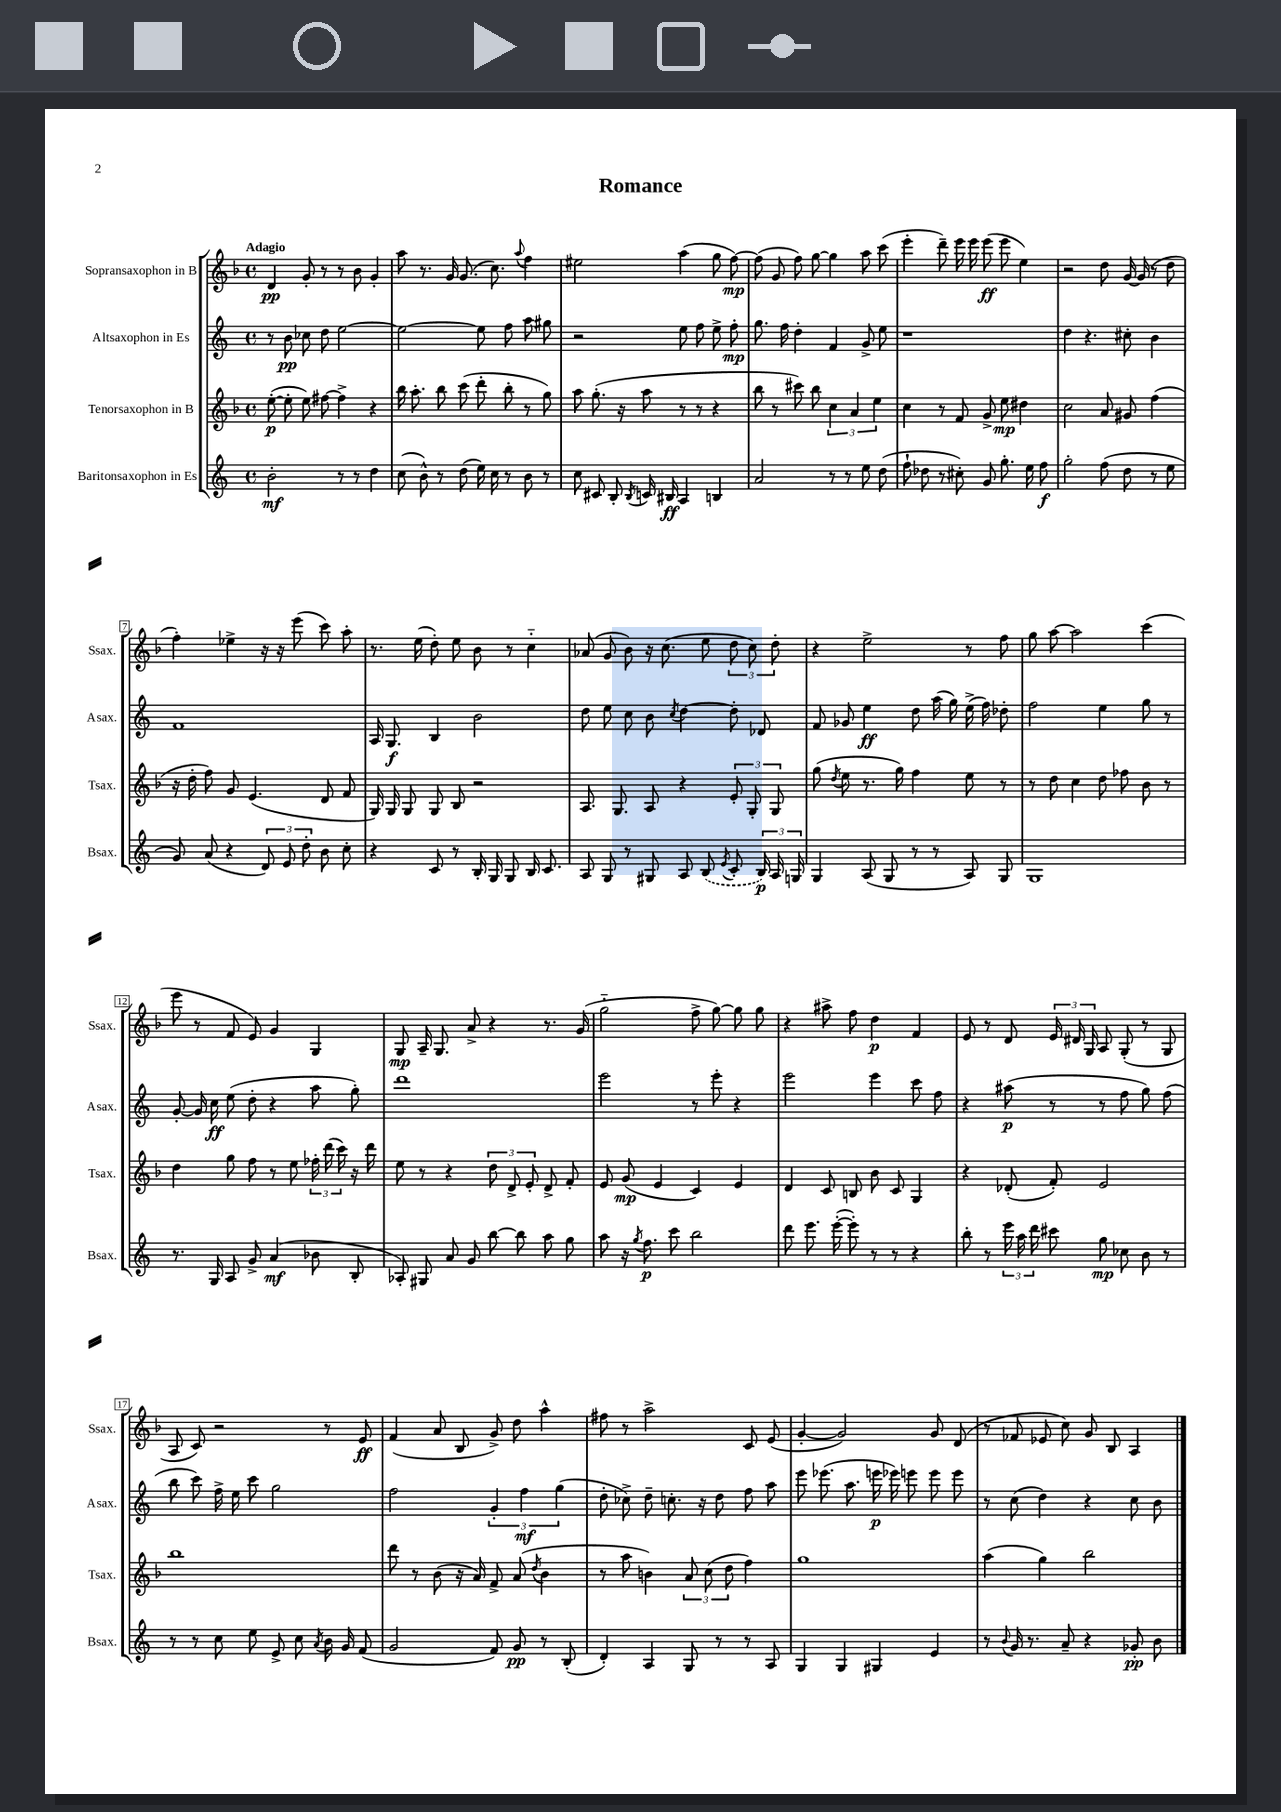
\header { title = "Romance" }
<<
\new StaffGroup <<
\new Staff = "s0" \with { instrumentName = "Sopransaxophon in B" shortInstrumentName = "Ssax." } {
    \clef treble \key f \major \defaultTimeSignature \time 4/4 \tempo "Adagio"
    \autoBeamOff d'4\pp g'8-. r8 r8 bes'8 g'4-. |
    a''8 r8. g'16 g'8.( c''8.) \appoggiatura { a''8 } f''4 |
    eis''2 a''4( g''8 f''8~\mp) |
    f''8( g'8 f''8) g''8~ g''4 a''8 c'''8( |
    e'''4-. d'''8--) e'''16 e'''16 e'''8\ff( e'''8 e''4) |
    r2 d''8 g'16~ g'16( r8 d''8 |
    f''4-.) ees''4-> r16 r16 e'''8( c'''8) a''8-. |
    r8. e''16( d''8-.) e''8 bes'8 r8 c''4-_ |
    aes'8( g'8 bes'8) r16 c''8.( e''8 \tuplet 3/2 { d''8 c''8) d''8-. } |
    r4 e''2-> r8 f''8 |
    g''8 a''8~ a''2 c'''4( |
    e'''8 r8 f'8 e'8) g'4 g4 |
    g8\mp a16-- g8. a'8-> r4 r8. g'16( |
    g''2-_ f''8-> g''8~) g''8 g''8 |
    r4 ais''8-> f''8 d''4\p f'4 |
    e'8 r8 d'8 \tuplet 3/2 { e'16 dis'16 g16 } a8 g8-.( r8 g8 |
    a8 c'8) r2 r8 e'8\ff |
    f'4( a'8 bes8 g'8->) d''8 a''4-^ |
    fis''8 r8 a''2-> c'8 e'8( |
    g'4~-. g'2) g'8 d'8( |
    r8 fes'8 ees'8 c''8) g'8 bes8 a4 \bar "|." |
}
\new Staff = "s1" \with { instrumentName = "Altsaxophon in Es" shortInstrumentName = "Asax." } {
    \clef treble \key c \major \defaultTimeSignature \time 4/4
    \autoBeamOff r8 b'8\pp ces''8 d''8 e''2~ |
    e''2~ e''8 f''8 a''8 gis''8 |
    r2 e''8 f''8 e''8-> f''8-.\mp |
    g''8. f''16 d''4-. f'4 g'8-> e''8 |
    r1 |
    d''4 r4. cis''8-. b'4 |
    f'1 |
    a16 g8.\f b4 b'2 |
    d''8 e''8 c''8 b'8 \acciaccatura { c''8 } d''4~ d''8-. des'8 |
    f'8 ges'8 e''4\ff d''8 a''16( g''16) e''16->( f''16) des''8-. |
    f''2 e''4 g''8 r8 |
    g'8~-. g'16 c''16\ff e''8( d''8-. r4 a''8 g''8-.) |
    d'''1 |
    e'''2 r8 e'''8-. r4 |
    e'''2 e'''4 c'''8 f''8 |
    r4 ais''8\p( r8 r8 f''8 g''8) f''8( |
    b''8 c'''8) f''16-> e''16 c'''8 g''2 |
    f''2 \tuplet 3/2 { g'4-. f''4\mf g''4( } |
    d''8-. ces''8->) d''8-- c''8.-. r16 d''8 f''8 a''8 |
    e'''8 ees'''8.( a''8. e'''16\p ees'''16) e'''8 e'''8 e'''8 |
    r8 c''8( d''4) r4 c''8 b'8 \bar "|." |
}
\new Staff = "s2" \with { instrumentName = "Tenorsaxophon in B" shortInstrumentName = "Tsax." } {
    \clef treble \key f \major \defaultTimeSignature \time 4/4
    \autoBeamOff e''8~-.\p( e''8-. e''8) fis''8~ fis''4-> r4 |
    bes''16 a''8.-. bes''8 c'''8( d'''8-. bes''8-. r8 g''8) |
    a''8 g''8.-.( r16 a''8 r8 r8 r4 |
    bes''8 r8 cis'''8) bes''8 \tuplet 3/2 { c''4 a'4 e''4 } |
    c''4 r8 f'8 g'8-> e''8\mp dis''4 |
    c''2 a'8 gis'8 f''4( |
    r16 d''16-. f''8) g'8 e'4.( d'8 f'8 |
    g16) g16 g8 g8 bes8 r2 |
    a8. g8. a8 r4 \tuplet 3/2 { e'8-. g8-. g8 } |
    g''8( \acciaccatura { d''8 } e''8 r8. g''16) f''4 e''8 r8 |
    r8 d''8 c''4 d''8 fes''8 bes'8 r8 |
    d''4 g''8 f''8 r8 e''8 \tuplet 3/2 { fes''16-. d'''16( c'''16) } r16 d'''16 |
    e''8 r8 r4 \tuplet 3/2 { d''8 d'8-> e'8-. } d'8-> f'8-. |
    e'8 g'8\mp( e'4 c'4) e'4 |
    d'4 c'8 b8 bes'8 c'8 g4 |
    r4 des'8-.( f'8-.) e'2 |
    bes''1 |
    d'''8 r8 bes'8( r16 a'16) f'8-> a'8( \acciaccatura { d''8 } bes'4 |
    r8 a''8 b'4) \tuplet 3/2 { a'8 c''8( d''8 } f''4) |
    g''1 |
    a''4( g''4) bes''2 \bar "|." |
}
\new Staff = "s3" \with { instrumentName = "Baritonsaxophon in Es" shortInstrumentName = "Bsax." } {
    \clef treble \key c \major \defaultTimeSignature \time 4/4
    \autoBeamOff b'2-.\mf r8 r8 d''4 |
    c''8( b'8-^) r8 d''8( e''16) c''16 r8 b'8 r8 |
    c''8 cis'8 b8-. \acciaccatura { b8 } c'16 bis16\ff a4 b4 |
    a'2 r8 r8 e''8 d''8( |
    f''8-! des''8 r8 cis''8-.) g'8 g''8.-. e''16 f''8\f |
    g''2-. f''8( d''8 r8 e''8 |
    g'8) a'8( r4 \tuplet 3/2 { d'8) e'8 d''8-. } b'8 c''8-. |
    r4 c'8 r8 b16-. g16 g8 b16 c'8. |
    a8 g8 r8 gis8 a8 \once \slurDashed b8( \acciaccatura { e'8 } c'8-. \tuplet 3/2 { b16\p) a16 g16 } |
    g4 a8( g8 r8 r8 a8) g8 |
    g1 |
    r8. g16 a8 g'8-> a'4\mf( bes'8 b8-. |
    aes8-.) gis8 a'8 g'8 b''8~ b''8 a''8 g''8 |
    a''8 r16 \acciaccatura { g''8 } f''8.\p c'''8 b''2 |
    d'''8 e'''8. e'''16~-.( e'''8-.) r8 r8 r4 |
    b''8-. r8 \tuplet 3/2 { e'''16 a''16 d'''16 } cis'''8 g''8\mp ces''8 b'8 r8 |
    r8 r8 c''8 e''8 e'8-> c''8 \acciaccatura { a'8 } b'16 g'16 f'8( |
    g'2 f'8) g'8\pp r8 b8-.( |
    d'4-.) a4 g8 r8 r8 a8 |
    g4 g4 gis4 e'4 |
    r8 \appoggiatura { b'8 } g'16 r8. a'8-- r4 ges'8-.\pp b'8 \bar "|." |
}
>>
>>
